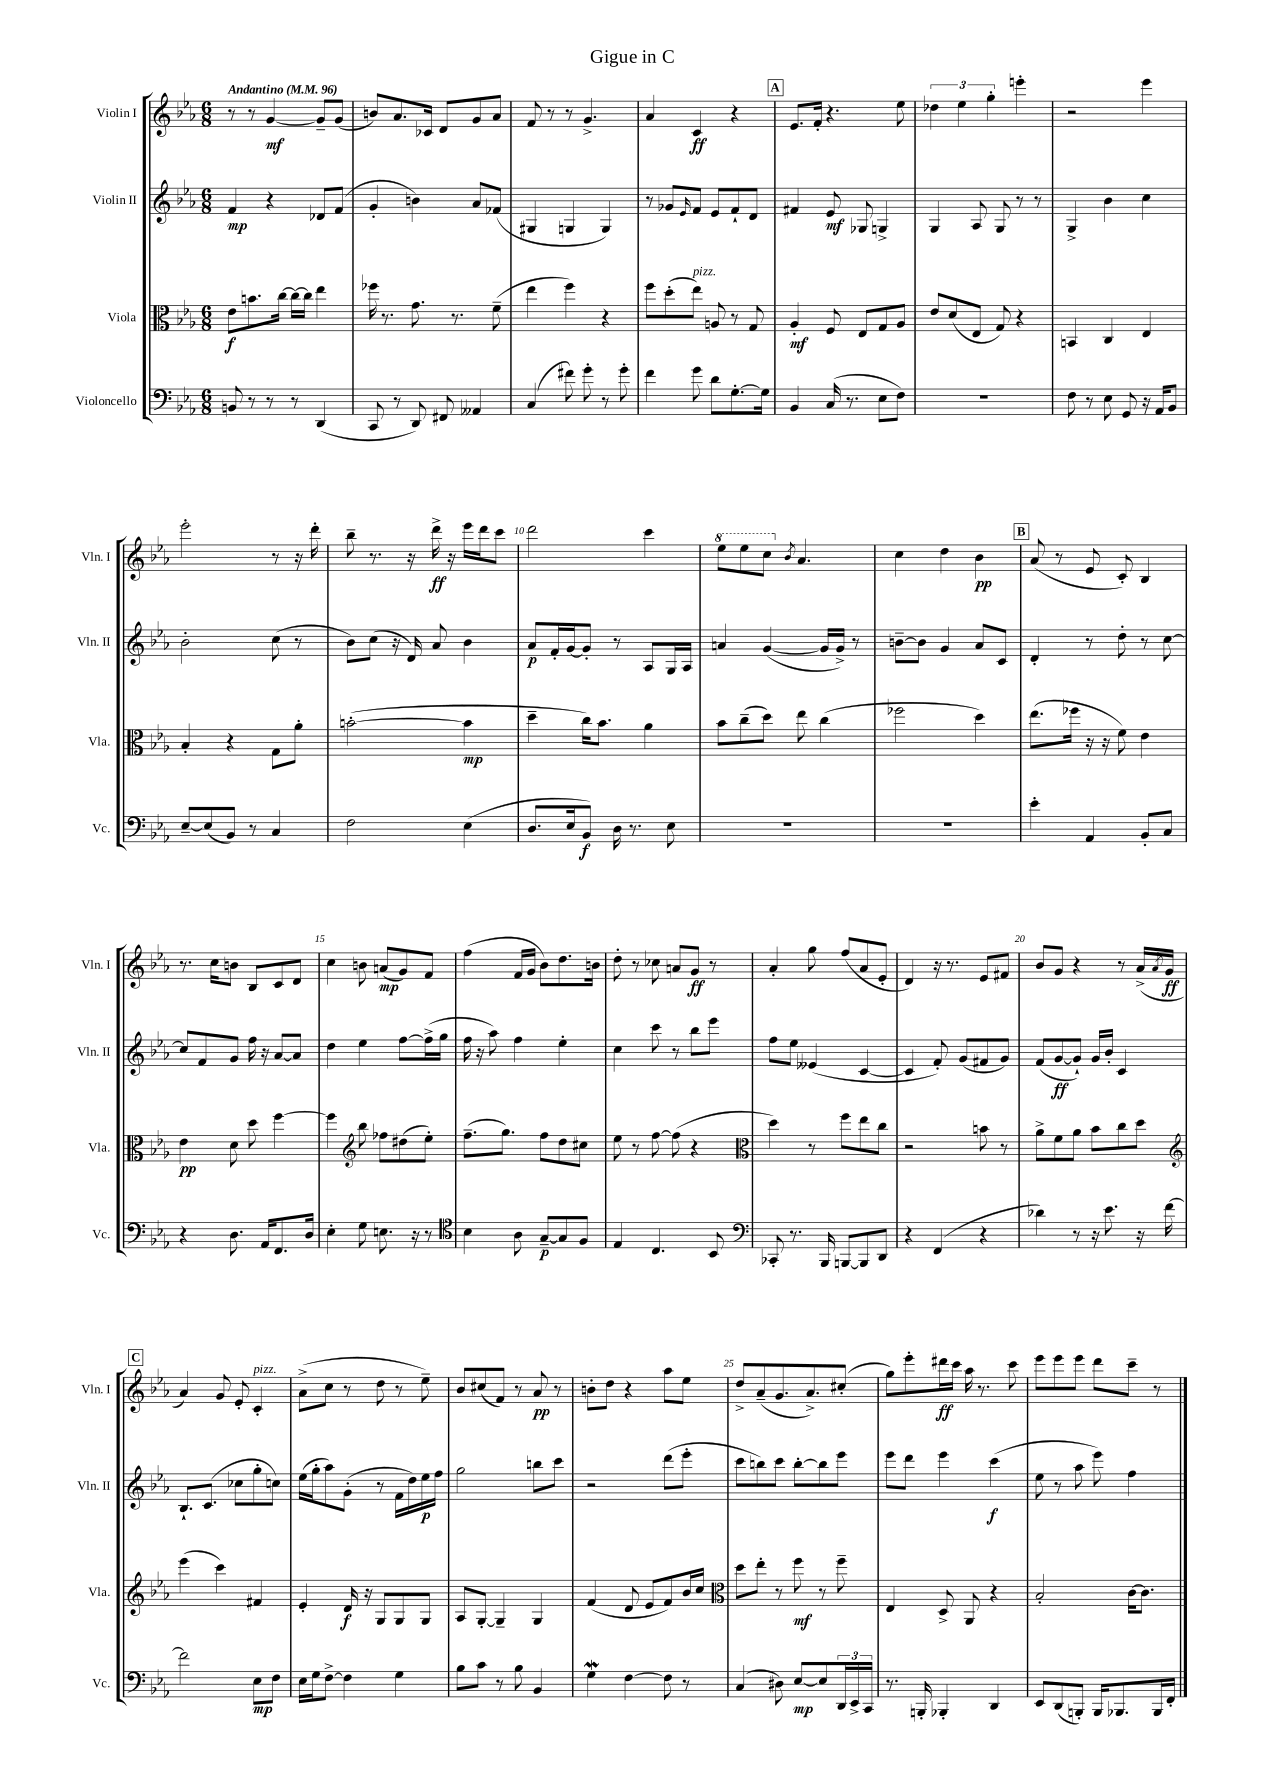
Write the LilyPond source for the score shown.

\header { title = "Gigue in C" }
<<
\new StaffGroup <<
\new Staff = "s0" \with { instrumentName = "Violin I" shortInstrumentName = "Vln. I" } {
    \clef treble \key ees \major \numericTimeSignature \time 6/8 \tempo "Andantino" 4 = 96
    r8 r8 g'4~\mf g'8-- g'8( |
    b'8) aes'8. ces'16 d'8 g'8 aes'8 |
    f'8 r8 r8 g'4.-> |
    aes'4 c'4\ff r4 |
    \mark \markup { \box "A" } ees'8. f'16-. r4. ees''8 |
    \tuplet 3/2 { des''4 ees''4 g''4-. } e'''4-. |
    r2 ees'''4 |
    ees'''2-. r8 r16 d'''16-. |
    bes''8-- r8. r16 d'''16->\ff r16 ees'''16 d'''16 c'''8 |
    d'''2 c'''4 |
    \ottava #1 ees'''8 ees'''8 c'''8 \ottava #0 \acciaccatura { bes'8 } aes'4. |
    c''4 d''4 bes'4\pp |
    \mark \markup { \box "B" } aes'8( r8 ees'8 c'8-.) bes4 |
    r8. c''16 b'8 bes8 c'8 d'8 |
    c''4 b'8 a'8\mp( g'8) f'8 |
    f''4( f'16 g'16 bes'8) d''8. b'16 |
    d''8-. r8 ces''8 a'8 g'8\ff r8 |
    aes'4-. g''8 f''8( aes'8 ees'8-. |
    d'4) r16 r8. ees'8 fis'8 |
    bes'8 g'8 r4 r8 aes'16->( \acciaccatura { aes'8 } g'16\ff |
    \mark \markup { \box "C" } aes'4) g'8 ees'8-. c'4-.^\markup { \italic "pizz." } |
    aes'8->( c''8 r8 d''8 r8 ees''8--) |
    bes'8 cis''8( f'8) r8 aes'8\pp r8 |
    b'8-. d''8 r4 aes''8 ees''8 |
    d''8-> aes'8--( g'8. aes'8.->) cis''8-.( |
    g''8) ees'''8-. dis'''16\ff c'''16 aes''16 r8. c'''8 |
    ees'''8 ees'''8 ees'''8 d'''8 c'''8-- r8 \bar "|." |
}
\new Staff = "s1" \with { instrumentName = "Violin II" shortInstrumentName = "Vln. II" } {
    \clef treble \key ees \major \numericTimeSignature \time 6/8
    f'4\mp r4 des'8 f'8( |
    g'4-. b'4) aes'8 fes'8( |
    gis4 g4 g4) |
    r8 ges'8 \grace { ees'16 } f'8 ees'8 f'8-! d'8 |
    \mark \markup { \box "A" } fis'4 ees'8\mf ges8 g4-> |
    g4 aes8 g8 r8 r8 |
    g4-> bes'4 c''4 |
    bes'2-. c''8( r8 |
    bes'8) c''8( r16 d'16) aes'8 bes'4 |
    aes'8\p f'16-. g'16~ g'8-. r8 aes8 g16 aes16 |
    a'4 g'4~( g'16 g'16->) r8 |
    b'8~-- b'8 g'4 aes'8 c'8 |
    \mark \markup { \box "B" } d'4-. r8 d''8-. r8 c''8~ |
    c''8 f'8 g'8 f''16 r16 aes'8~ aes'8 |
    d''4 ees''4 f''8~ f''16->( g''16 |
    f''16 r16 aes''8) f''4 ees''4-. |
    c''4 c'''8 r8 bes''8 ees'''8 |
    f''8 ees''8 eeses'4( c'4~ |
    c'4 f'8-.) g'8( fis'8 g'8) |
    f'8( g'8~\ff g'8-!) g'16 bes'16-. c'4 |
    \mark \markup { \box "C" } bes8.-! c'8.( ces''8 g''8-. c''8) |
    ees''16( g''16-. aes''8) g'8-.( r8 f'16 d''16) ees''16\p f''16 |
    g''2 b''8 c'''8 |
    r2 d'''8( ees'''8-. |
    c'''8 b''8) c'''8 b''8~-. b''8 ees'''8 |
    ees'''8 d'''8 ees'''4 c'''4\f( |
    ees''8 r8 aes''8 ees'''8) f''4 \bar "|." |
}
\new Staff = "s2" \with { instrumentName = "Viola" shortInstrumentName = "Vla." } {
    \clef alto \key ees \major \numericTimeSignature \time 6/8
    ees'8\f b'8. c''16~ c''16~ c''16 ees''4 |
    fes''16 r8. g'8. r8. f'8--( |
    ees''4 f''4) r4 |
    f''8 d''8-.( ees''8^\markup { \italic "pizz." }) a8 r8 g8 |
    \mark \markup { \box "A" } aes4-.\mf f8 ees8 g8 aes8 |
    ees'8 d'8( ees8 g8) r4 |
    b,4 c4 ees4 |
    bes4-. r4 g8 aes'8-. |
    b'2~-.( b'4\mp |
    d''4-- c''16) bes'8. aes'4 |
    bes'8 c''8--( d''8) ees''8 c''4( |
    fes''2 d''4) |
    \mark \markup { \box "B" } ees''8.( fes''16 r16 r16 f'8) ees'4 |
    ees'4\pp d'8 d''8 f''4~ |
    f''4 \clef treble bes''8 fes''8 dis''8( ees''8-.) |
    f''8.--( g''8.) f''8 d''8 cis''8 |
    ees''8 r8 f''8~ f''8( r4 |
    \clef alto d''4) r8 f''8 ees''8 c''8 |
    r2 b'8 r8 |
    aes'8-> f'8 aes'8 bes'8 c''8 d''8 |
    \mark \markup { \box "C" } \clef treble ees'''4( c'''4) fis'4 |
    ees'4-. d'16\f r16 g8 g8 g8 |
    aes8 g8~-. g4-- g4 |
    f'4( d'8 ees'8 f'8) bes'16 c''16 |
    \clef alto d''8 ees''8-. r8 f''8\mf r8 f''8-- |
    ees4 d8-> aes,8 r4 |
    bes2-. c'16~ c'8. \bar "|." |
}
\new Staff = "s3" \with { instrumentName = "Violoncello" shortInstrumentName = "Vc." } {
    \clef bass \key ees \major \numericTimeSignature \time 6/8
    b,8 r8 r8 r8 d,4( |
    c,8 r8 d,8) fis,8 aeses,4 |
    c4( fis'8) g'8-. r8 g'8-. |
    f'4 g'8 d'8 g8.~-. g16 |
    \mark \markup { \box "A" } bes,4 c16( r8. ees8 f8) |
    R2. |
    f8 r8 ees8 g,8 r16 aes,16 bes,8 |
    ees8~-- ees8( bes,8) r8 c4 |
    f2 ees4( |
    d8. ees16 bes,8\f) d16 r8. ees8 |
    R2. |
    R2. |
    \mark \markup { \box "B" } ees'4-. aes,4 bes,8-. c8 |
    r4 d8. aes,16 f,8. d16 |
    ees4-. g8 e8. r16 r8 |
    \clef tenor bes4 aes8 g8~--\p g8 f8 |
    ees4 c4. bes,8 |
    \clef bass ces,8-. r8. bes,,16 b,,8~ b,,8 d,8 |
    r4 f,4( r4 |
    des'4) r8 r16 ees'8. r16 f'16~ |
    \mark \markup { \box "C" } f'2 ees8\mp f8 |
    ees16 g16 f8~-> f4 g4 |
    bes8 c'8 r8 bes8 bes,4 |
    g4\mordent f4~ f8 r8 |
    c4( dis8) ees8~\mp ees8 \tuplet 3/2 { d,16 ees,16-> c,16 } |
    r8. b,,16-. bes,,4-. d,4 |
    ees,8 d,8( b,,8-.) b,,16 bes,,8. bes,,16 f,16-. \bar "|." |
}
>>
>>
\layout { \context { \Score \override BarNumber.break-visibility = ##(#f #t #t) barNumberVisibility = #(every-nth-bar-number-visible 5) } }
